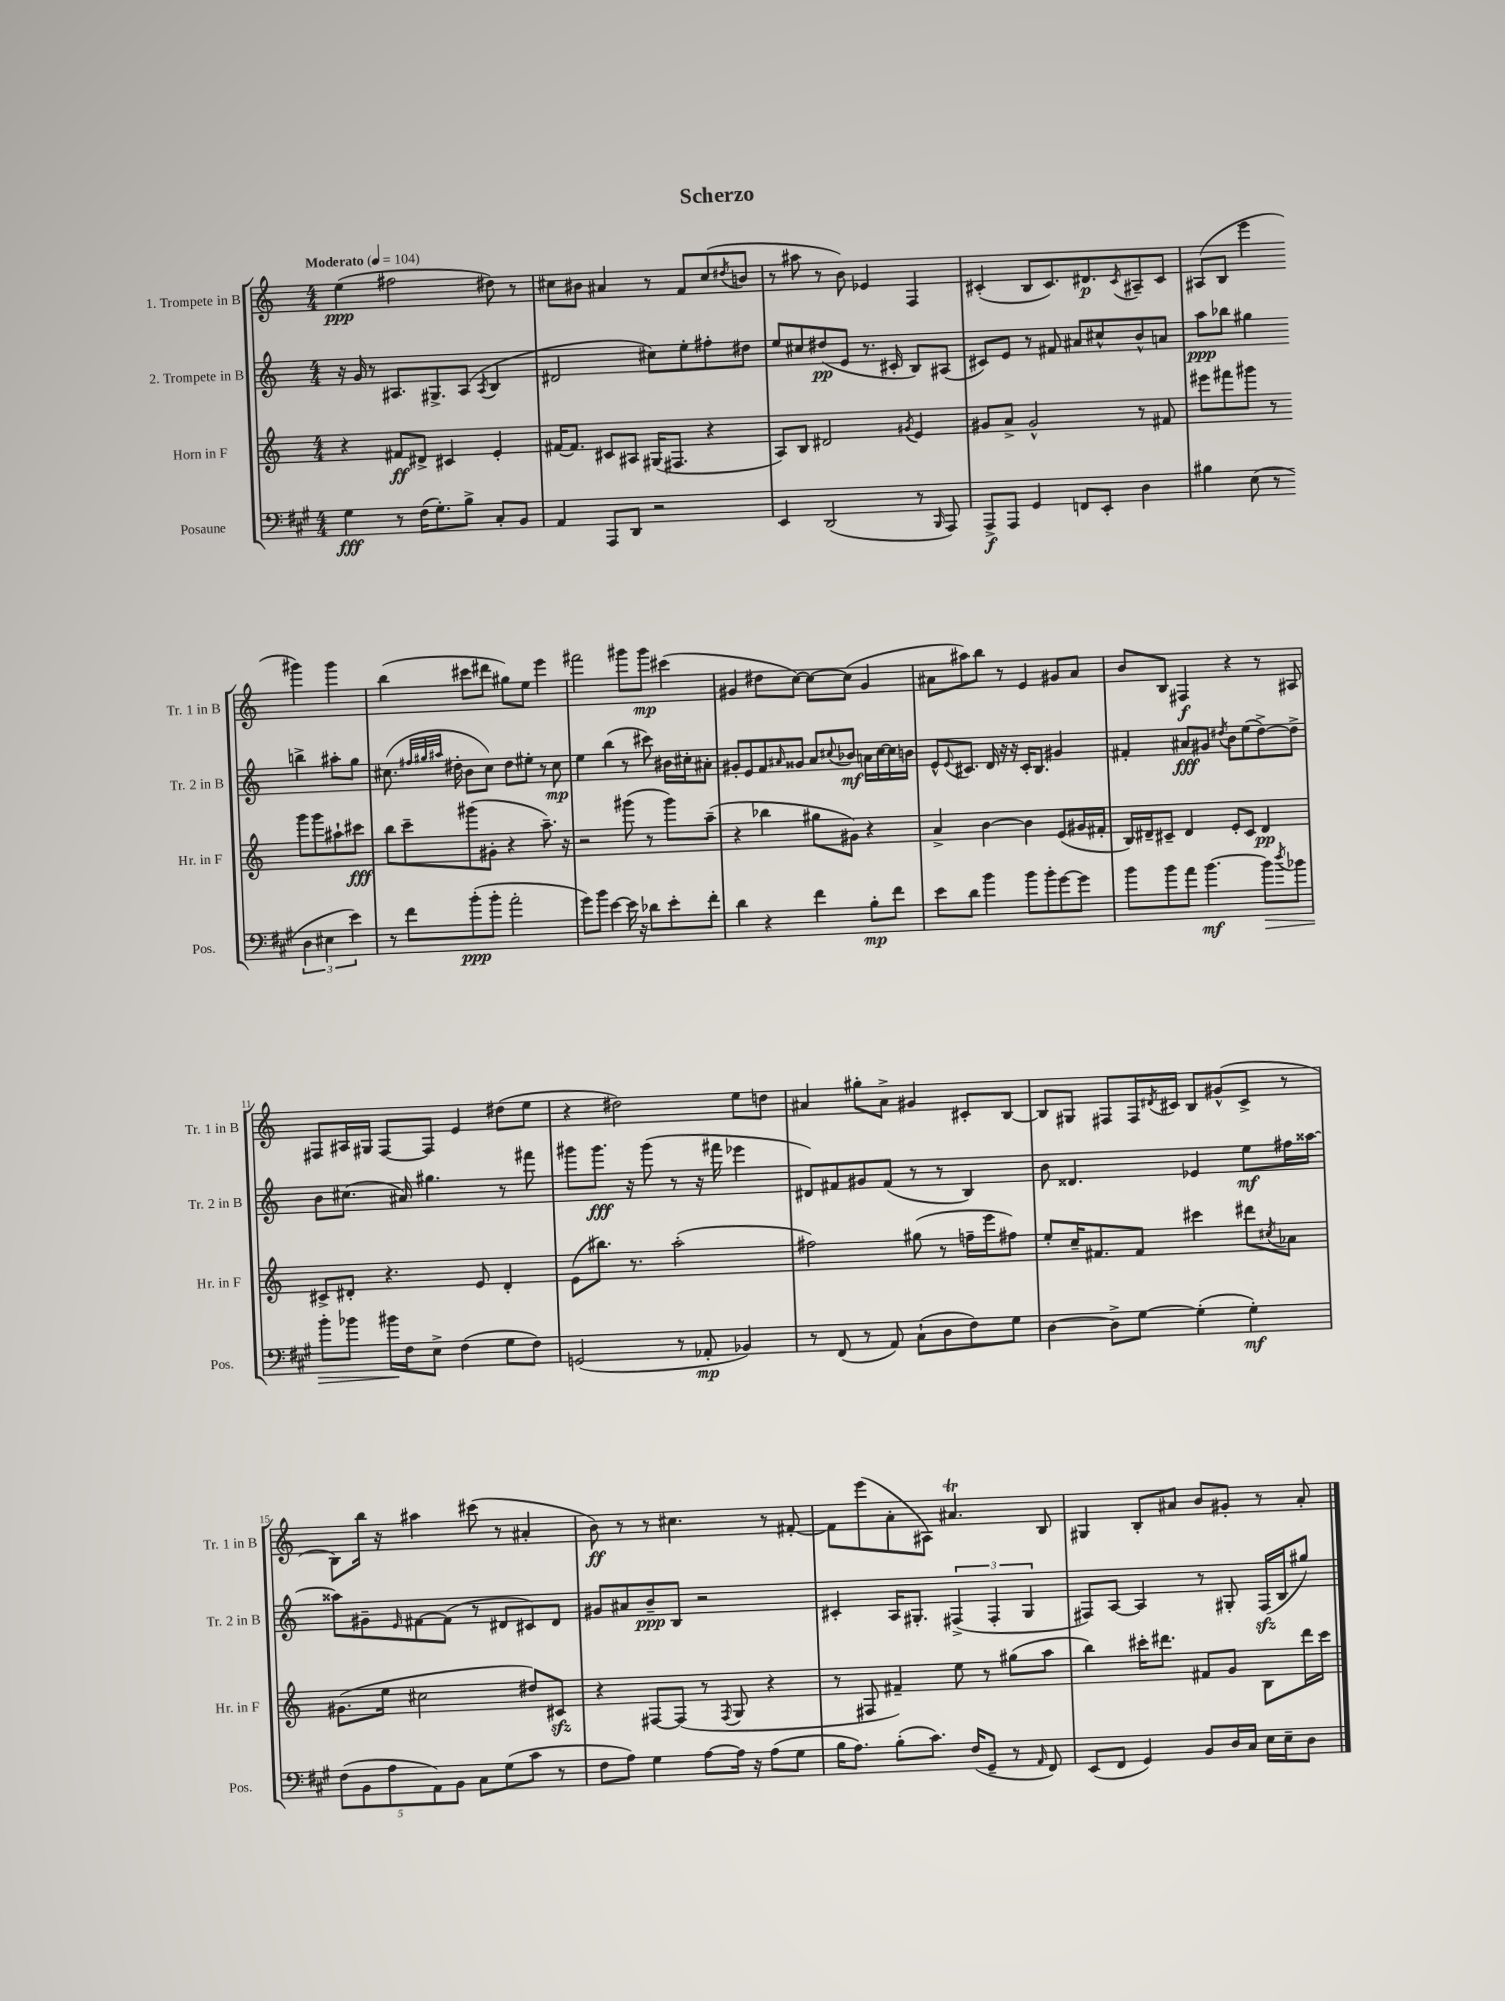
\header { title = "Scherzo" }
<<
\new StaffGroup <<
\new Staff = "s0" \with { instrumentName = "1. Trompete in B" shortInstrumentName = "Tr. 1 in B" } {
    \clef treble \key c \major \numericTimeSignature \time 4/4 \tempo "Moderato" 4 = 104
    e''4\ppp( fis''2 dis''8) r8 |
    cis''8 bis'8 ais'4 r8 f'8 cis''8( \acciaccatura { dis''8 } b'8 |
    r8 ais''8 r8 b'8) ees'4 f4 |
    cis'4-.( b8 cis'8.) dis'8.\p \acciaccatura { cis'8 } ais8-- cis'8 |
    ais8( b8 e'''4 gis'''4) gis'''4 |
    b''4( cis'''8 dis'''8 gis''8) e''8 e'''4 |
    fis'''2 gis'''8 gis'''8\mp cis'''4( |
    gis'4 dis''8 c''8~) c''8~ c''8( gis'4 |
    ais'8 ais''8) b''8 r8 e'4 gis'8 ais'8 |
    b'8 b8 fis4\f r4 r8 ais8 |
    fis8 ais16 gis16 fis8~ fis8 e'4 dis''8( e''8 |
    r4 dis''2) e''8 d''8 |
    ais'4 gis''8-. ais'8-> gis'4 cis'8-. b8~ |
    b8 gis8 fis8 fis16 \acciaccatura { dis'8 } cis'16 b8 gis'8-^( cis'8-> r8 |
    b8) b''16 r16 ais''4 cis'''8( r8 ais'4-. |
    b'8\ff) r8 r8 cis''4. r8 fis'8~-. |
    fis'8 e'''8( a'8-. ais8) ais'4.\trill b8 |
    gis4 b8-. ais'8 b'8 gis'8-. r8 ais'8-. \bar "|." |
}
\new Staff = "s1" \with { instrumentName = "2. Trompete in B" shortInstrumentName = "Tr. 2 in B" } {
    \clef treble \key c \major \numericTimeSignature \time 4/4
    r16 g'16 r8 ais8. gis8.-> ais8( \acciaccatura { ais8 } b4 |
    dis'2 cis''8) e''8-. fis''8-. dis''8 |
    e''8 cis''8 dis''8\pp( e'8 r8. cis'16-. b8) ais8( |
    cis'8) e'8 r8 fis'8 ais'8 cis''8-^ b'8-^ a'8 |
    a''8\ppp bes''8 gis''4 b''4-> ais''8-. gis''8 |
    cis''8.( \grace { fis''32 gis''32 ais''32 } dis''16-. b'8 cis''8) dis''8 eis''8-. r8 cis''8\mp |
    e''4 b''4( r8 cis'''8) bis'16 cis''16-. ais'8-. |
    gis'8-. e'8 f'8 \grace { ais'16 } gisis'8 ais'8 \appoggiatura { cis''8 } bes'8\mf a'16 cis''16~ cis''16 b'16 |
    e'8-^ \appoggiatura { e'8 } cis'8. d'16 r16 r16 cis'16-. b8. gis'4 |
    fis'4-. ais'8\fff gis'8 \acciaccatura { dis''8 } b'8 e''8( dis''8~->) dis''8-> |
    b'8 cis''8.( ais'16) gis''4. r8 fis'''8 |
    gis'''8 gis'''8.\fff r16 gis'''8( r8 r16 fis'''16 ees'''4 |
    dis'8) fis'8 gis'8 fis'8( r8 r8 b4) |
    b'8 disis'4. ees'4 e''8\mf fis''16 aisis''16~ |
    aisis''8 gis'8-- \grace { e'16 } fis'8~ fis'8( r8 dis'8 cis'8) dis'8 |
    gis'8 ais'8 b'8--\ppp b8 r2 |
    cis'4-. a16 gis8.-. \tuplet 3/2 { fis4->( fis4-. gis4 } |
    fis8) a8~ a4 r8 gis8-. fis16\sfz( b16 gis''8) \bar "|." |
}
\new Staff = "s2" \with { instrumentName = "Horn in F" shortInstrumentName = "Hr. in F" } {
    \clef treble \key c \major \numericTimeSignature \time 4/4
    r4 fis'8\ff dis'8-> cis'4 e'4-. |
    fis'16~ fis'8. cis'8 ais8 gis16( fis8. r4 |
    a8) b8 dis'2 \acciaccatura { gis'8 } e'4 |
    gis'8 a'8-> gis'2-^ r8 fis'8 |
    eis'''8 fis'''8 gis'''8 r8 gis'''8 gis'''8 ais''8-! cis'''8\fff |
    b''8 c'''8-- gis'''8( gis'8-. r4 a''8.--) r16 |
    r2 gis'''8( r8 gis'''8) a''8--( |
    r4 bes''4 gis''8 gis'8) r4 |
    a'4-> b'4~ b'4 e'8( gis'16 fis'16-. |
    b16) dis'16-- cis'8-- dis'4 e'8-. cis'8 dis'4\pp |
    cis'8-> dis'8-. r4. e'8 dis'4-. |
    e'8( bis''8.) r8. a''2-.( |
    fis''2) gis''8( r8 f''16-- e'''16 fis''8) |
    e''8-. c''16-- fis'8. fis'8 cis'''4 dis'''8 \acciaccatura { cis''8 } aes'8 |
    gis'8.( e''16 cis''2 dis''8) cis'8\sfz |
    r4 fis8~ fis8( r8 \acciaccatura { fis8 } g8 r4 |
    r8 fis8 fis'4--) e''8 r8 gis''8( a''8 |
    b''4) cis'''16-. dis'''8. fis'8 g'8 b8 dis'''16 cis'''16 \bar "|." |
}
\new Staff = "s3" \with { instrumentName = "Posaune" shortInstrumentName = "Pos." } {
    \clef bass \key a \major \numericTimeSignature \time 4/4
    gis4\fff r8 fis16( gis8.-.) b8-> cis8-. b,8 |
    a,4 a,,8 d,8 r2 |
    e,4 d,2( r8 \grace { b,,16 } a,,8) |
    a,,8->\f a,,8 gis,4 f,8 e,8-. d4 |
    bis4 e8( r8 \tuplet 3/2 { d4 eis4 e'4) } |
    r8 fis'8 b'8-.\ppp( b'8-. a'2-. |
    gis'8) b'8 e'4~ e'16 r16 des'8 e'8-. fis'8-. |
    d'4 r4 fis'4 b8-.\mp fis'8 |
    e'8 d'8 b'4 b'8 b'8-. gis'8~ gis'8 |
    b'8 b'8 a'8 b'4.~\mf b'8\> \acciaccatura { d''8 } bes'8 |
    b'8-. bes'8 bis'16\! fis16 e8-> fis4( gis8 fis8) |
    g,2( r8 aes,8-.\mp bes,4) |
    r8 fis,8( r8 a,8) cis8-!( d8 fis8) gis8 |
    d4~ d8-> gis8~ gis4-.( gis4-.\mf) |
    \tuplet 5/4 { fis8( b,8 a8 a,8) b,8 } cis8 gis8( cis'8 r8 |
    fis8 a8) gis4 a8~ a16 r16 a8( gis8 |
    b16 a8.) b8-.( cis'8.) fis16( gis,8-- r8 \grace { a,16 } fis,8) |
    e,8( fis,8 gis,4) b,8 d16 cis16 e16 e16-- d8 \bar "|." |
}
>>
>>
